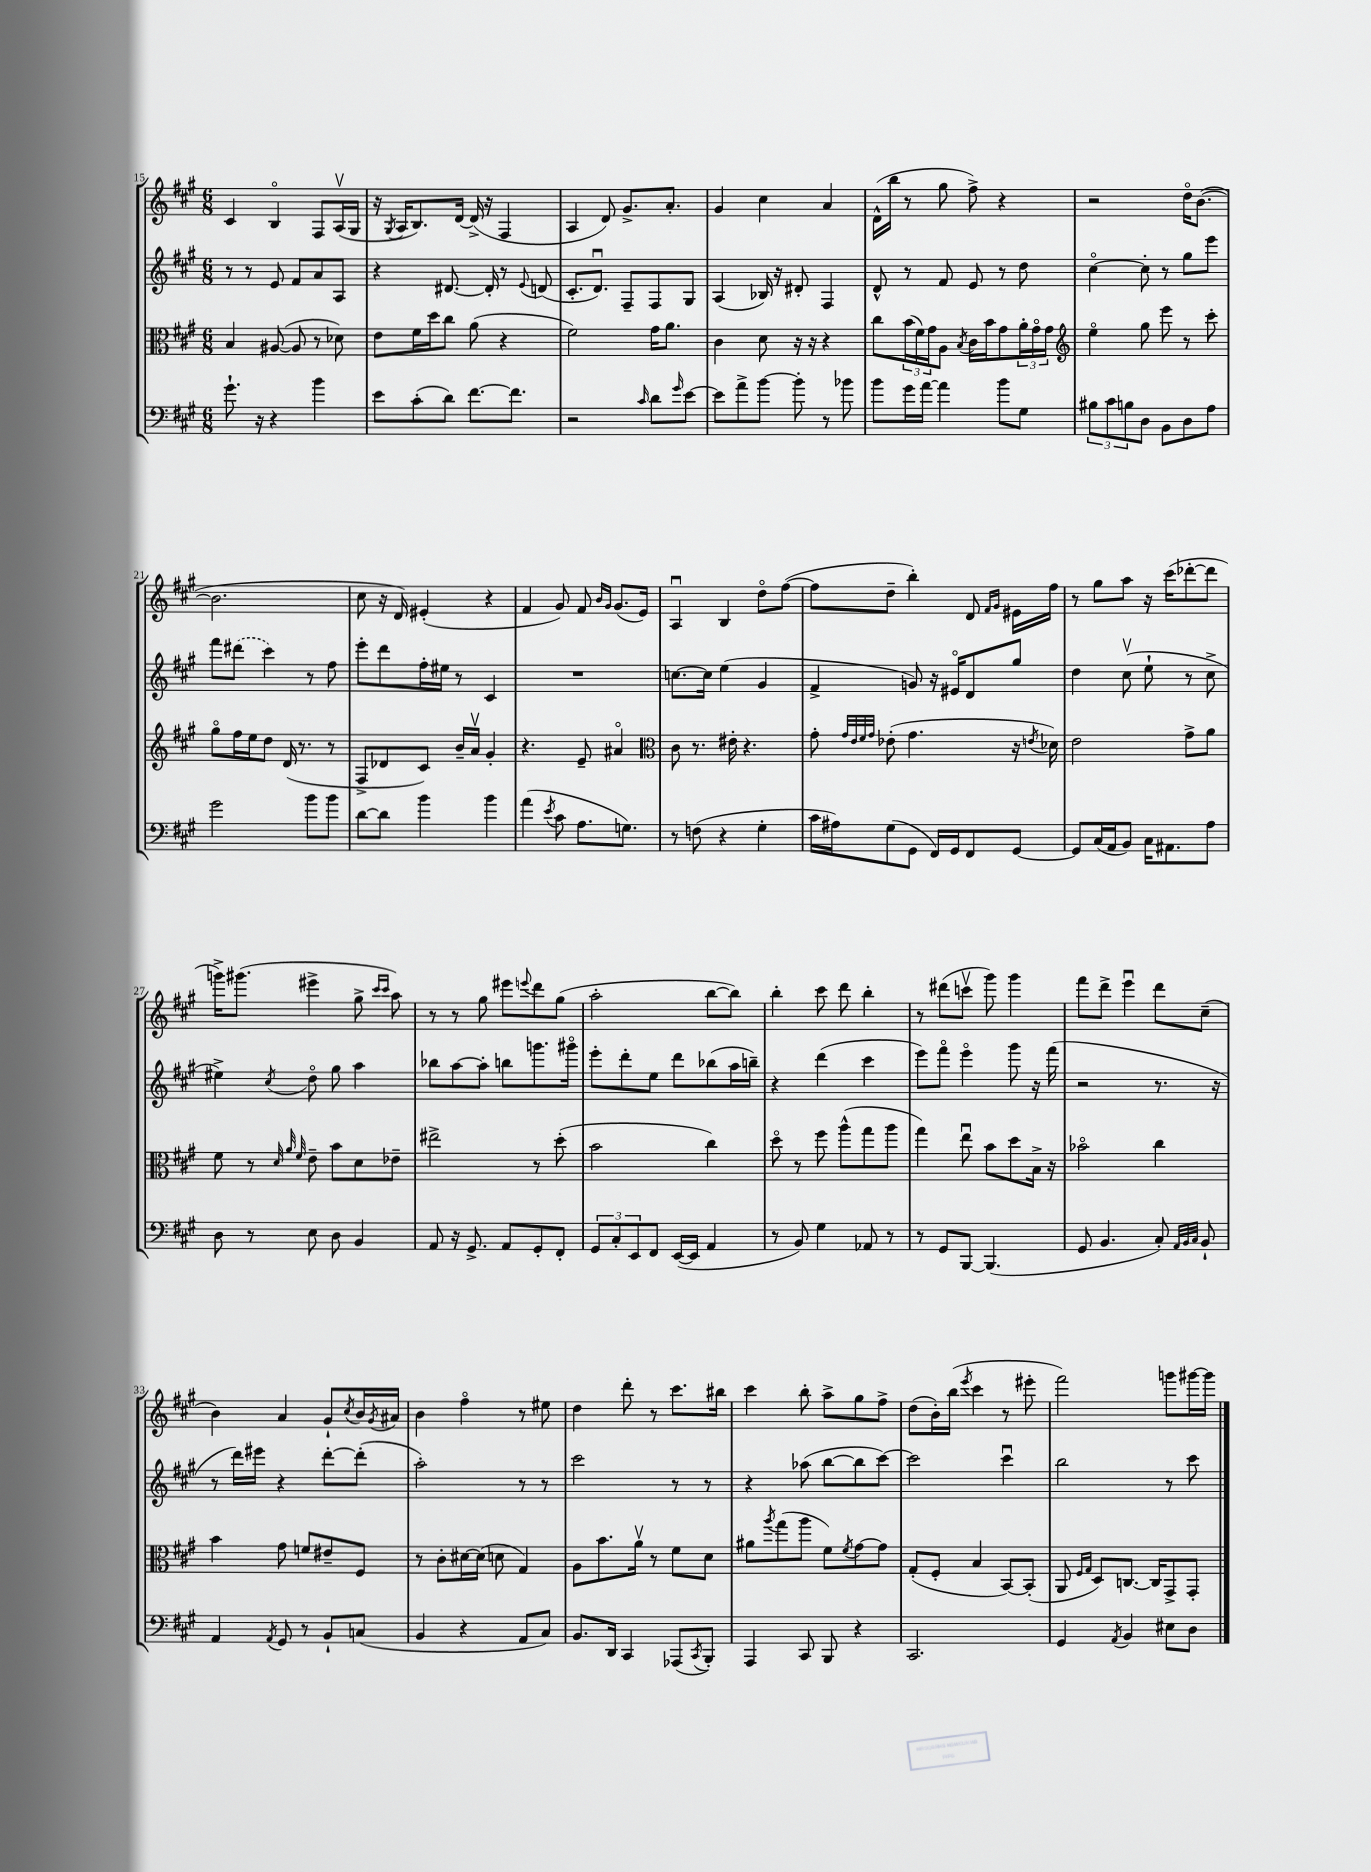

**kern	**kern	**kern	**kern
*part4	*part3	*part2	*part1
*staff4	*staff3	*staff2	*staff1
*clefF4	*clefC3	*clefG2	*clefG2
*k[f#c#g#]	*k[f#c#g#]	*k[f#c#g#]	*k[f#c#g#]
*M6/8	*M6/8	*M6/8	*M6/8
=15	=15	=15	=15
8.g#`\	4B/	8r	4c#/
.	.	8r	.
16r	.	.	.
4r	([8A#X/	8e/	4B/
.	8A#/]	8f#/L	.
4b\	8r	8a/	8F#/L
.	8d-X\)	8A/J	(16Av/L
.	.	.	16G#/JJ
=16	=16	=16	=16
8e\L	8e\L	4r	16r
.	.	.	8qG#/
.	.	.	16A/KL
(8c#'\	16f#\L	.	8.B/)
.	16dd\J	.	.
8d\J)	8cc#\J	[8.d#X/	.
.	.	.	[16d/Jk
[8.f#\L	(8a\	.	(16d^/]
.	.	16d#'/]	16r
.	4r	8r	4F#/
8.f#\J]	.	.	.
.	.	8qqe/	.
.	.	(8dn/	.
=17	=17	=17	=17
2r	2f#\)	8.c#'/L	4A/
.	.	8.du/J)	.
.	.	.	8d/)
.	.	8F#~/L	8.g#^/L
16qqc#/	.	.	.
8d\L	16g#\KL	8F#/	.
.	8.a\J	.	8.a'/J
16qqg#/	.	.	.
[8e\J	.	8G#/J	.
=18	=18	=18	=18
8e\L]	4c#\	(4A/	4g#/
8a^\	.	.	.
[8b\J	8d\	16B-X/)	4cc#\
.	.	16r	.
8b'\]	16r	8d#X'/	.
.	16r	.	.
8r	4r	4F#/	4a/
8b-X\	.	.	.
=19	=19	=19	=19
8b\L	8cc#\L	8d^^/	(16d^^\LL
.	.	.	16bb\JJ
16g#\L	(24b\L	8r	8r
.	24f#\)	.	.
[16a\JJ	.	.	.
.	24g#\J	.	.
4a\]	8A\J	8f#/	8gg#\
.	8qB/	.	.
.	16c#\LL	8e/	8ff#^\)
.	16b\J	.	.
8b\L	8g#\	8r	4r
8G#\J	24a'\L	8dd\	.
.	24g#\	.	.
.	24g#\JJ	.	.
=20	=20	=20	=20
*	*clefG2	*	*
12B#X\L	4ee\	[4cc#\	2r
12c#\	.	.	.
12Bn\	.	.	.
8D\J	8gg#\	8cc#'\]	.
8BB\L	8eee\	8r	.
8D\	8r	8gg#\L	16dd\KL
.	.	.	([8.b\J
8A\J	8ccc#'\	8eee\J	.
!!LO:LB:g=z
=21	=21	=21	=21
2g#\	8gg#\L	8fff#\L	2.b\]
.	16ff#\L	(8ddd#X\J	.
.	16ee\J	.	.
.	8dd\J	4ccc#\)	.
.	(16d/	.	.
.	8.r	.	.
8b\L	.	8r	.
8b\J	8r	8ff#\	.
=22	=22	=22	=22
[8d\L	8F#^/L	8eee'\L	8cc#\
8d\J]	8d-X/	8ddd\	16r
.	.	.	16d/)
4b\	8c#/J)	16ff#'\L	(4e#X'/
.	.	16ee#X\JJ	.
.	16b~/LL	8r	.
.	16av/JJ	.	.
4b\	4g#'/	4c#/	4r
=23	=23	=23	=23
(4a\	4.r	2.r	4f#/
8qe/	.	.	.
8c#\	.	.	8g#/)
8.A\L	8e~/	.	8f#/
.	.	.	16qqb/LL
.	.	.	16qqg#/JJ
.	4a#X/	.	(8.g#/L
8.Gn\J)	.	.	.
.	.	.	16e/Jk)
=24	=24	=24	=24
*	*clefC3	*	*
8r	8c#\	[8.ccn\L	4Au/
(8Fn\	8.r	.	.
.	.	16cc\Jk]	.
4r	.	(4ee\	4B/
.	16e#X'\	.	.
.	4.r	.	.
4G#'\	.	4g#/	8dd\L
.	.	.	([8ff#\J
=25	=25	=25	=25
16c#\LL	8g#'\	4f#^/	8ff#\L]
16A#X\J)	.	.	.
.	32qqg#/LLL	.	.
.	32qqe/	.	.
.	32qqf#/	.	.
.	32qqg#/JJJ	.	.
(8G#\	(8e-X'\	.	8dd~\J
8GG#\J	4.g#\	8gn/)	4bb'\)
16FF#/LL)	.	16r	.
16GG#/J	.	16e#X/KL	.
8FF#/	.	8d/	8d/
.	.	.	16qqf#/LL
.	.	.	16qqg#/JJ
[8GG#/J	16r	8gg#/J	16e#X\LL
.	8qen/	.	.
.	16d-X\)	.	16ff#\JJ
=26	=26	=26	=26
8GG#/L]	2e\	4dd\	8r
(16C#/L	.	.	8gg#\L
16AA/J	.	.	.
8BB/J)	.	(8cc#v\	8aa\J
16C#\KL	.	8ee`\	16r
8.AA#X\	.	.	(16ccc#\KL
.	8g#^\L	8r	[8ddd-X'\
8A\J	8a\J	8cc#^\	8ddd-\J]
!!LO:LB:g=z
=27	=27	=27	=27
8D\	8f#\	4ee#X^\)	16gggn^\KL)
.	.	.	(8.ggg#X\J
8r	8r	.	.
.	32qqd/	.	.
.	32qqa/	.	.
.	32qqf#/	8qcc#/	.
8E\	8e~\	8dd\	4eee#X^\
8D\	8b\L	8gg#\	.
4BB/	8d\	4aa\	8gg#^\
.	.	.	16qqccc#/LL
.	.	.	16qqccc#/JJ
.	8e-X~\J	.	8aa\)
=28	=28	=28	=28
8AA/	2ee#X^\	8bb-X\L	8r
16r	.	[8aa\	8r
8.GG#^/	.	.	.
.	.	8aa'\J]	8gg#\
8AA/L	.	8bbn\L	8eee#X\L
.	.	.	8qqeeen/
8GG#'/	8r	8.gggn\	8ddd\
8FF#'/J	(8dd'\	.	(8gg#\J
.	.	16ggg#X\Jk	.
=29	=29	=29	=29
12GG#/L	2b\	8eee'\L	2aa'\
12C#'/	.	.	.
.	.	8ddd'\	.
12EE/	.	.	.
8FF#/J	.	8ee\J	.
([16EE/LL	.	8ddd\L	.
16EE/JJ]	.	.	.
4AA/	4cc#\)	(8bb-X\	[8bb\L
.	.	16aa\L	8bb\J])
.	.	16bbn~\JJ)	.
=30	=30	=30	=30
8r	8dd\	4r	4bb'\
8BB/)	8r	.	.
4G#\	8ff#\	(4ddd\	8ccc#\
.	(8aa^^\L	.	8ddd\
8AA-X/	8gg#\	4ccc#\	4bb'\
8r	8aa\J	.	.
=31	=31	=31	=31
8r	4gg#\)	8eee\L)	8r
8GG#/L	.	8fff#\J	(8ddd#X\L
[8BBB/J	8eeu\	4eee\	8cccnv\J
(4.BBB/]	8b\L	.	8ggg#\)
.	8dd\	8ggg#\	4ggg#\
.	16B^\Jk	16r	.
.	16r	(16fff#\	.
=32	=32	=32	=32
8GG#/	2b-X\	2r	8fff#\L
4.BB/	.	.	8ddd^\J
.	.	.	4eeeu\
8C#'/)	4cc#\	8.r	8ddd\L
32qqAA/LLL	.	.	.
32qqBB/	.	.	.
32qqC#/JJJ	.	.	.
8BB`/	.	.	(8cc#~\J
.	.	16r	.
!!LO:LB:g=z
=33	=33	=33	=33
4AA/	4b\	8r	4b\)
.	.	16ddd\LL)	.
.	.	16eee#X\JJ	.
8qAA/	.	.	.
8GG#/	8g#\	4r	4a/
8r	8fn/L	.	.
8BB`/L	8e#X~/	[8ddd'\L	8g#`/L
.	.	.	8qcc#/
(8Cn/J	8F#/J	(8ddd'\J]	16b/L
.	.	.	8qg#/
.	.	.	16a#X/JJ
=34	=34	=34	=34
4BB/	8r	2aa'\)	4b\
.	8c#'\L	.	.
4r	[16d#X\L	.	4ff#\
.	(16d#\JJ]	.	.
.	8dn\	.	.
8AA/L	4G#/)	8r	8r
8C#/J)	.	8r	8ee#X\
=35	=35	=35	=35
8.BB/L	8A\L	2ccc#\	4dd\
.	8.b\	.	.
16DD/Jk	.	.	.
4CC#/	.	.	8ddd'\
.	16av\Jk	.	.
.	8r	.	8r
(8AAA-X/L	8f#\L	8r	8.ccc#\L
8qCC#/	.	.	.
8BBB'/J)	8d\J	8r	.
.	.	.	16bb#X\Jk
=36	=36	=36	=36
4AAA/	8a#X\L	4r	4ccc#\
.	8qaa/	.	.
.	(8gg#\	.	.
8CC#/	8aa\J	(8aa-X\	8bb'\
8BBB/	8f#\L)	[8bb\L	8aa^\L
.	8qf#/	.	.
4r	[8g#\	8bb\]	8gg#\
.	8g#\J]	[8ccc#\J)	8ff#^\J
=37	=37	=37	=37
2.CC#/	(8G#'/L	2ccc#\]	(8dd\L
.	8F#'/J	.	16b'\L)
.	.	.	(16bb\JJ
.	.	.	8qeee/
.	4B/	.	4ccc#\
.	[8BB/L)	4ccc#u\	8r
.	(8BB'/J]	.	8eee#X'\
=38	=38	=38	=38
4GG#/	8AA/	2bb\	2fff#\)
.	16qqF#/LL	.	.
.	16qqG#/JJ	.	.
.	8D/L)	.	.
8qAA/	.	.	.
4BB/	[8.Cn/J	.	.
.	16C/KL]	.	.
8E#X\L	8GG#^/	8r	8gggn\L
8D\J	8GG#'/J	8ccc#\	[16ggg#X\L
.	.	.	16ggg#\JJ]
==	==	==	==
*-	*-	*-	*-
